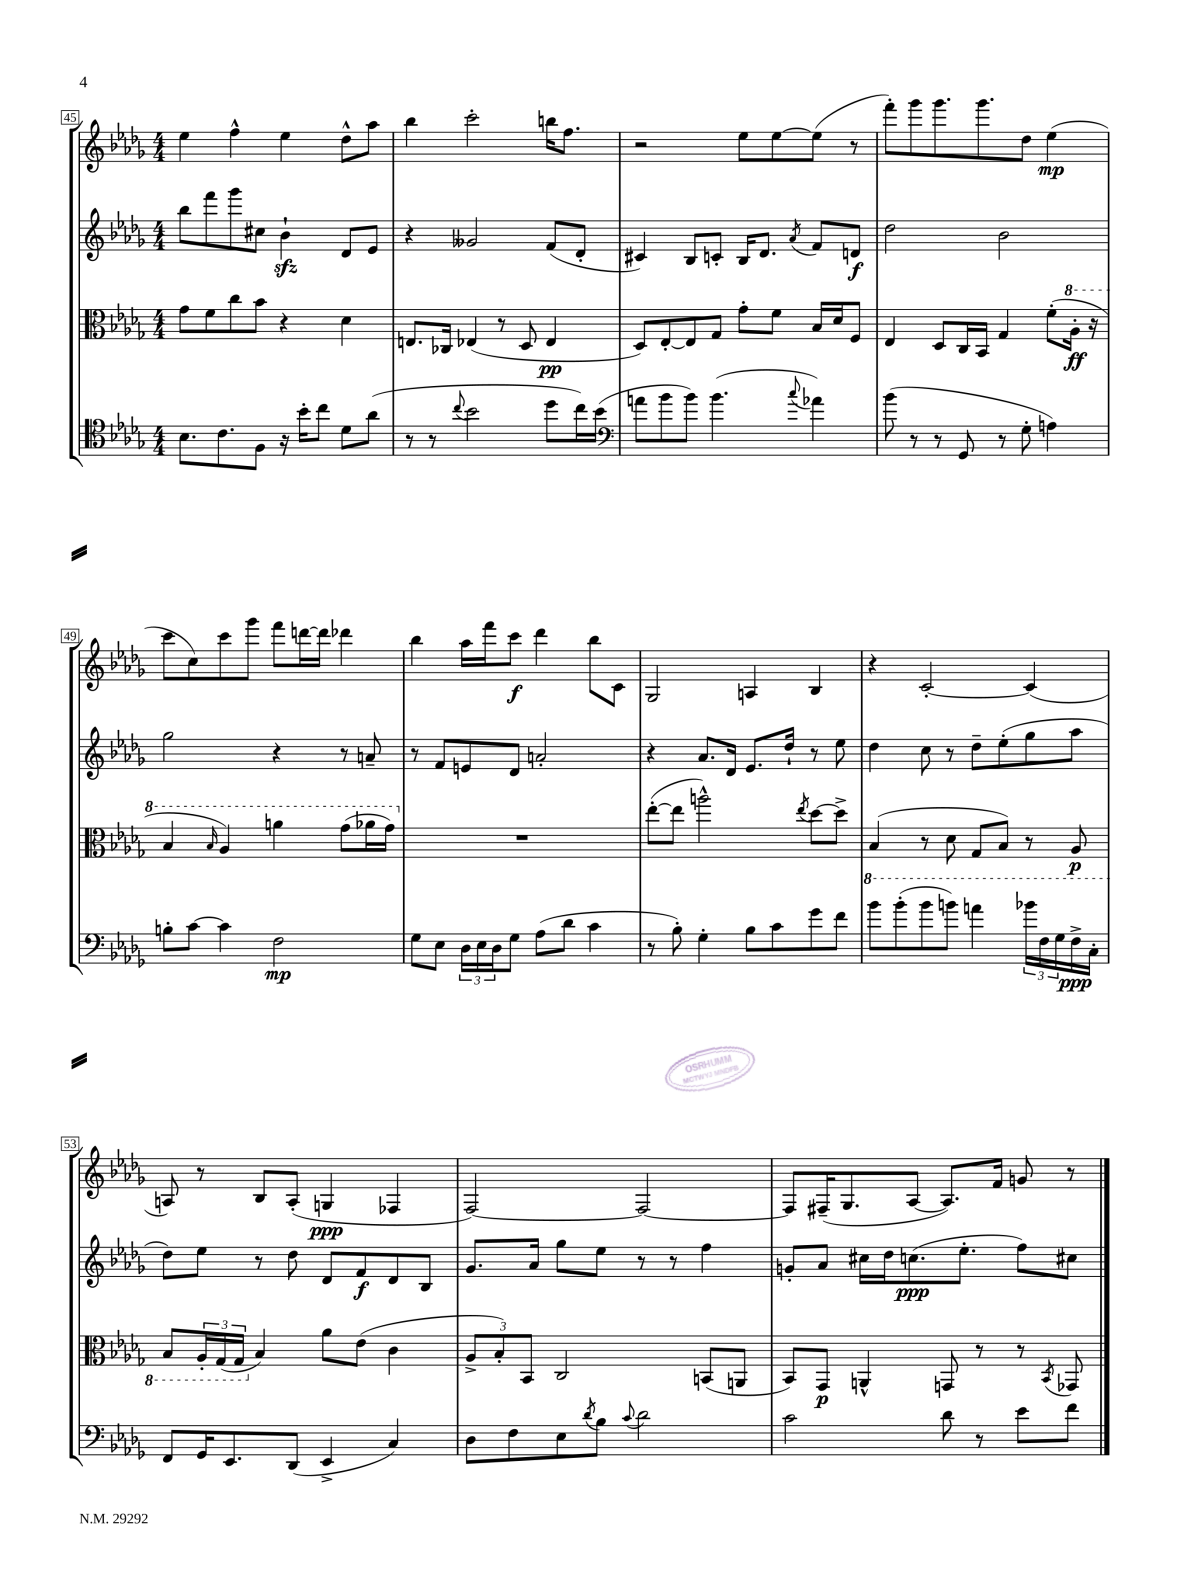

**kern	**dynam	**kern	**dynam	**kern	**dynam	**kern	**dynam
*part4	*part4	*part3	*part3	*part2	*part2	*part1	*part1
*staff4	*staff4	*staff3	*staff3	*staff2	*staff2	*staff1	*staff1
*clefC4	*	*clefC3	*	*clefG2	*	*clefG2	*
*k[b-e-a-d-g-]	*	*k[b-e-a-d-g-]	*	*k[b-e-a-d-g-]	*	*k[b-e-a-d-g-]	*
*M4/4	*	*M4/4	*	*M4/4	*	*M4/4	*
=45	=45	=45	=45	=45	=45	=45	=45
8.B-\L	.	8g-\L	.	8bb-\L	.	4ee-\	.
.	.	8f\	.	8fff\	.	.	.
8.c\	.	.	.	.	.	.	.
.	.	8cc\	.	8ggg-\	.	4ff^^\	.
8F\J	.	8b-\J	.	8cc#X\J	.	.	.
16r	.	4r	.	4b-zz`\	.	4ee-\	.
16b-'\KL	.	.	.	.	.	.	.
8cc\J	.	.	.	.	.	.	.
8d-\L	.	4d-\	.	8d-/L	.	8dd-^^\L	.
(8a-\J	.	.	.	8e-/J	.	8aa-\J	.
=46	=46	=46	=46	=46	=46	=46	=46
8r	.	8.En/L	.	4r	.	4bb-\	.
8r	.	.	.	.	.	.	.
.	.	16C-X/Jk	.	.	.	.	.
8qqcc/	.	.	.	.	.	.	.
2b-\	.	(4E-X/	.	2g--X/	.	2ccc'\	.
.	.	8r	.	.	.	.	.
.	.	8D-/	.	.	.	.	.
8dd-\L	.	4E-/	pp	(8f/L	.	16bbn\KL	.
.	.	.	.	.	.	8.ff\J	.
16cc\L)	.	.	.	8d-'/J	.	.	.
(16b-\JJ	.	.	.	.	.	.	.
=47	=47	=47	=47	=47	=47	=47	=47
*clefF4	*	*	*	*	*	*	*
8an\L	.	8D-/L)	.	4c#X/)	.	2r	.
8b-\	.	[8E-'/	.	.	.	.	.
8b-\J)	.	8E-/]	.	8B-/L	.	.	.
(4.b-\	.	8G-/J	.	8cn'/J	.	.	.
.	.	8g-'\L	.	16B-/KL	.	8ee-\L	.
.	.	.	.	8.d-/J	.	.	.
.	.	8f\J	.	.	.	[8ee-\	.
8qqcc/	.	.	.	8qa-/	.	.	.
4a-X\)	.	16B-/LL	.	8f/L	.	(8ee-\J]	.
.	.	16d-/J	.	.	.	.	.
.	.	8F/J	.	8dn/J	f	8r	.
=48	=48	=48	=48	=48	=48	=48	=48
(8b-\	.	4E-/	.	2dd-\	.	8fff'\L)	.
8r	.	.	.	.	.	8ggg-\	.
8r	.	8D-/L	.	.	.	8.ggg-\	.
8GG-/	.	16C/L	.	.	.	.	.
.	.	16BB-/JJ	.	.	.	8.ggg-\	.
8r	.	4G-/	.	2b-\	.	.	.
8G-'\	.	.	.	.	.	8dd-\J	.
4An\)	.	(8f'\L	.	.	.	(4ee-\	mp
*	*	*8va	*	*	*	*	*
.	.	16a-'\Jk	ff	.	.	.	.
.	.	16r	.	.	.	.	.
!!LO:LB:g=z
=49	=49	=49	=49	=49	=49	=49	=49
8Bn'\L	.	4b-/	.	2gg-\	.	8ccc\L	.
[8c\J	.	.	.	.	.	8cc\)	.
.	.	16qqb-/	.	.	.	.	.
4c\]	.	4a-/)	.	.	.	8ccc\	.
.	.	.	.	.	.	8ggg-\J	.
2F\	mp	4aan\	.	4r	.	8fff\L	.
.	.	.	.	.	.	[16dddn\L	.
.	.	.	.	.	.	16ddd\JJ]	.
.	.	(8gg-\L	.	8r	.	4ddd-X\	.
.	.	16aa-X\L	.	8an~/	.	.	.
.	.	16gg-\JJ)	.	.	.	.	.
=50	=50	=50	=50	=50	=50	=50	=50
*	*	*X8va	*	*	*	*	*
8G-\L	.	1r	.	8r	.	4bb-\	.
8E-\J	.	.	.	8f/L	.	.	.
24D-\LL	.	.	.	8en/	.	16aa-\LL	.
24E-\	.	.	.	.	.	.	.
.	.	.	.	.	.	16fff\J	.
24D-\J	.	.	.	.	.	.	.
8G-\J	.	.	.	8d-/J	.	8ccc\J	f
(8A-\L	.	.	.	2an'/	.	4ddd-\	.
8d-\J	.	.	.	.	.	.	.
4c\	.	.	.	.	.	8bb-\L	.
.	.	.	.	.	.	8c\J	.
=51	=51	=51	=51	=51	=51	=51	=51
8r	.	([8ee-'\L	.	4r	.	2G-/	.
8B-'\)	.	8ee-\J]	.	.	.	.	.
4G-'\	.	2aan^^\)	.	8.a-/L	.	.	.
.	.	.	.	16d-/Jk	.	.	.
8B-\L	.	.	.	8.e-/L	.	4An/	.
8c\	.	.	.	.	.	.	.
.	.	.	.	16dd-`/Jk	.	.	.
.	.	8qee-/	.	.	.	.	.
8g-\	.	[8dd-\L	.	8r	.	4B-/	.
8f\J	.	8dd-^\J]	.	8ee-\	.	.	.
=52	=52	=52	=52	=52	=52	=52	=52
*	*	*8ba	*	*	*	*	*
8b-\L	.	(4BB-/	.	4dd-\	.	4r	.
(8b-'\	.	.	.	.	.	.	.
8b-\	.	8r	.	8cc\	.	[2c'/	.
8bn\J)	.	8D-\	.	8r	.	.	.
4an\	.	8GG-/L	.	8dd-~\L	.	.	.
.	.	8BB-/J)	.	(8ee-'\	.	.	.
24b-X\LL	.	8r	.	8gg-\	.	(4c/]	.
24F\	.	.	.	.	.	.	.
24G-\	.	.	.	.	.	.	.
16F^\	ppp	8AA-/	p	8aa-\J	.	.	.
16C'\JJ	.	.	.	.	.	.	.
!!LO:LB:g=z
=53	=53	=53	=53	=53	=53	=53	=53
8FF/L	.	8BB-/L	.	8dd-\L)	.	8An/)	.
16GG-/K	.	24AA-'/L	.	8ee-\J	.	8r	.
.	.	(24GG-/	.	.	.	.	.
8.EE-/	.	.	.	.	.	.	.
.	.	24GG-/JJ	.	.	.	.	.
*	*	*X8ba	*	*	*	*	*
.	.	4B-/)	.	8r	.	8B-/L	.
(8DD-/J	.	.	.	8dd-\	.	(8A'/J	.
4EE-^/	.	8a-\L	.	8d-/L	.	4Gn/	ppp
.	.	(8e-\J	.	8f/	f	.	.
4C/)	.	4c\	.	8d-/	.	4F-X/	.
.	.	.	.	8B-/J	.	.	.
=54	=54	=54	=54	=54	=54	=54	=54
8D-\L	.	12A-^/L	.	8.g-/L	.	[2F/)	.
.	.	12B-'/)	.	.	.	.	.
8F\	.	.	.	.	.	.	.
.	.	12BB-/J	.	.	.	.	.
.	.	.	.	16a-/Jk	.	.	.
8E-\	.	2C/	.	8gg-\L	.	.	.
8qd-/	.	.	.	.	.	.	.
8B-\J	.	.	.	8ee-\J	.	.	.
8qqc/	.	.	.	.	.	.	.
2d-\	.	.	.	8r	.	2F/_	.
.	.	.	.	8r	.	.	.
.	.	(8BBn/L	.	4ff\	.	.	.
.	.	8AAn/J	.	.	.	.	.
=55	=55	=55	=55	=55	=55	=55	=55
2c\	.	8BB-/L)	.	8gn'/L	.	8F/L]	.
.	.	8GG-/J	p	8a-/J	.	(16F#X~/K	.
.	.	.	.	.	.	8.G-/	.
.	.	4AAn^^/	.	16cc#X\LL	.	.	.
.	.	.	.	16dd-\J	.	.	.
.	.	.	.	(8.ccn\	ppp	[8A-/J	.
8d-\	.	8GGn/	.	.	.	8.A-/L])	.
.	.	.	.	8.ee-'\J	.	.	.
8r	.	8r	.	.	.	.	.
.	.	.	.	.	.	16f/Jk	.
8e-\L	.	8r	.	8ff\L)	.	8gn/	.
.	.	8qBB-/	.	.	.	.	.
8f\J	.	8GG-X/	.	8cc#X\J	.	8r	.
==	==	==	==	==	==	==	==
*-	*-	*-	*-	*-	*-	*-	*-
